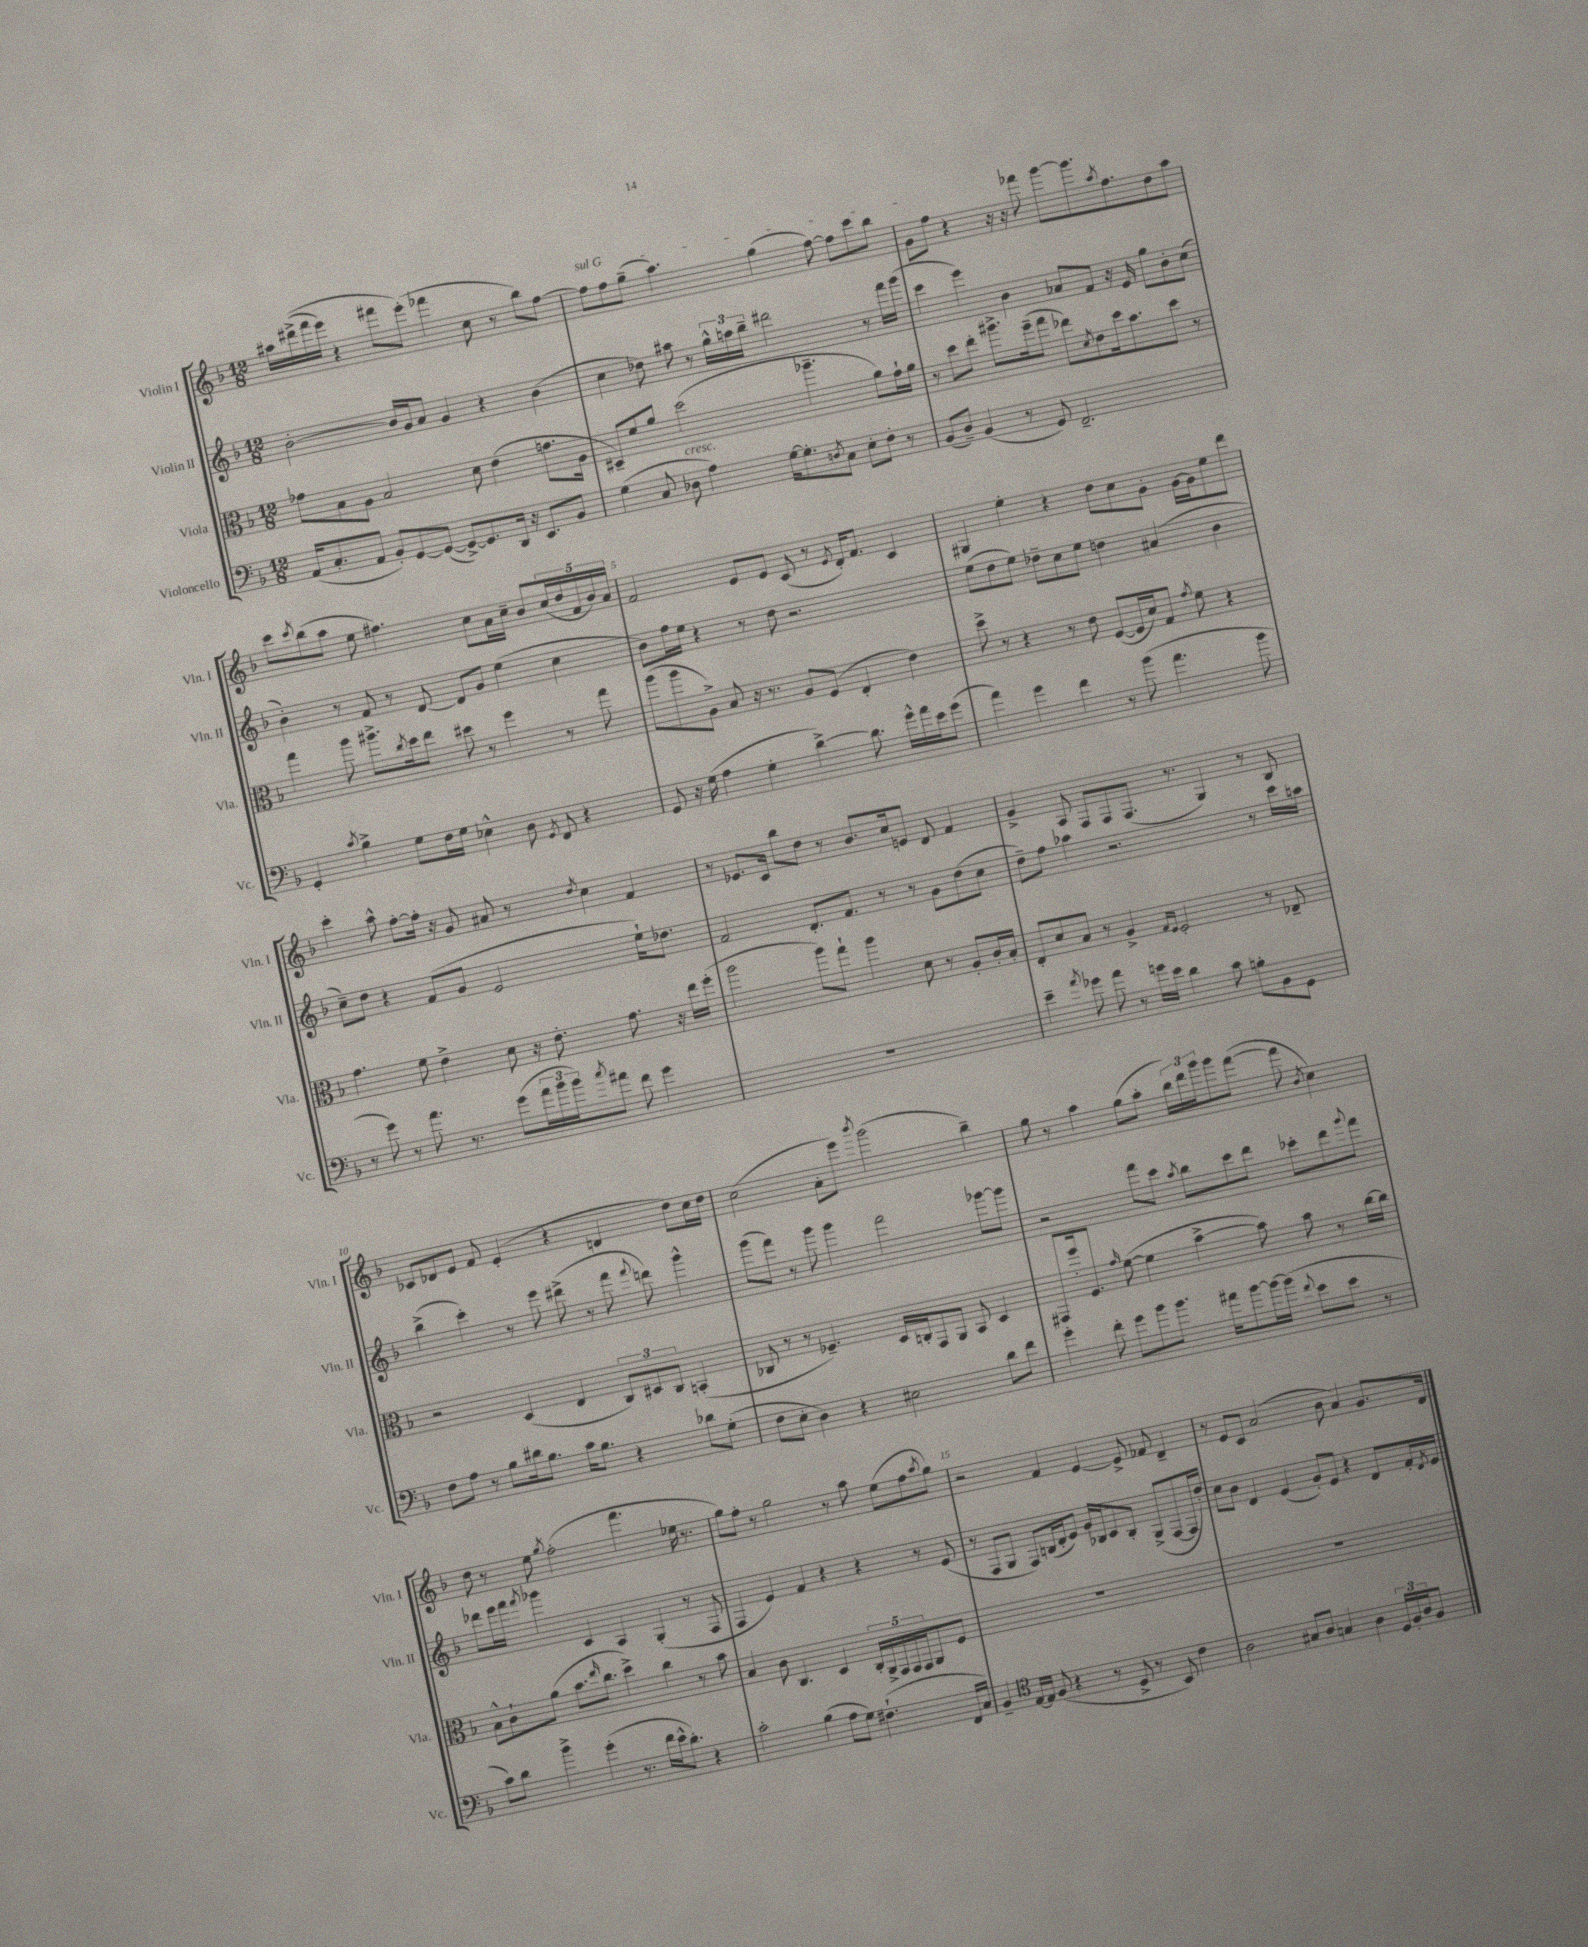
<<
\new StaffGroup <<
\new Staff = "s0" \with { instrumentName = "Violin I" shortInstrumentName = "Vln. I" } {
    \clef treble \key f \major \numericTimeSignature \time 12/8
    ais''16 dis'''16->(\( f'''16 e'''16) r4 fis'''8 e'''8-.(\) fes'''4 c''8 r8 bes''8) f''8~ |
    \once \override TextSpanner.bound-details.left.text = \markup { \italic "sul G" } f''8\startTextSpan f''8 g''8--( a''4.) g''4( f''8~) f''8 c'''8 bes''8 |
    g'8 f''8\stopTextSpan r4 r16 r16 fes'''8 g'''8~ g'''8. \acciaccatura { a''8 } f''8. d''8 a''8 |
    c'''8 \acciaccatura { c'''8 } bes''8( a''8 e''8 fis''4.) c''8 a'16 c''16-- bes'8 \tuplet 5/4 { c''16( d''16 f'16 bes'16) a'16 } |
    f'2 e'8 e'8 c'8( r8 \acciaccatura { e'8 } d'16-.) f'8. c'4 |
    gis4 e''4-. r4 d''8 c''8 g'8-. g'16~ g'16 e''8 d'''8 |
    c'''4-. a''8-^ f''8~-. f''16-. r16 g'8 ais'8 r8 \acciaccatura { d''8 } c''4 f'4 |
    r8 ees'8. c'16 bes''8 d''8 r8 bes'8. c''16 e'8 d'8 f'4 |
    g'4-> a8 f8 f8 f8.( r8. g4) r8 bes8 |
    ces'8 des'8 e'8 f'8 e'4-.( r4 d'4 d''8) c''16 d''16 |
    c''2( a'8-. e'''8) \acciaccatura { bes'''8 } g'''2( bes''4--) |
    g''8 r8 a''4 g''8( a''8-. \tuplet 3/2 { bes''16) d'''16 g'''16 } g'''8 f'''8~( f'''8 \acciaccatura { bes'8 } c''4) |
    d''8 r8 e''8 \acciaccatura { g''8 } f''2-.( f'''4. ees''16 r8. |
    g''8) f''8-. r8 g''2 r8 a''8 e''8( f''8 \acciaccatura { a''8 } g''8) |
    r2 f'4 e'4~ e'8-> fes'8 d'4-- |
    r8 e'8 c'8 a'2( bes'8 a'4) g'8. d'16 \bar "|." |
}
\new Staff = "s1" \with { instrumentName = "Violin II" shortInstrumentName = "Vln. II" } {
    \clef treble \key f \major \numericTimeSignature \time 12/8
    bes'2~-. bes'16 g'16 a'8 g'4 r4 bes'4( |
    c''4 des''8) ais''8 r8 \tuplet 3/2 { g''16-^ a''16 bes''16-- } dis'''2 r8 f'''16 g'''16( |
    c'''4 e'''4) bes'4 aes'8 f'8 r16 e'16 g''8 bes'8-. c''8( |
    bes'4-.) r8 f'8 r8 d'8~ d'8 g'8 e''4( c''4 |
    bes'8) f''16 e''16 r4 r8 d''8 r2. |
    e''8( d''8 e''8) des''8-- c''8 e''8 d''4 ais'4( bes'4 |
    c''8--) d''8 r4 f'8( g'8 e'2 e''16-!) des''8. |
    f'2 d'8.-. f'8. r8 r8 g'8 d''8( c''8 |
    d''8--) f''8 aes''4 r2. r8 c'''16 a''16 |
    bes''4->( c'''4-.) r8 e'''8 dis'''8->( r8 f'''8 \appoggiatura { f'''8 } d'''8) g'''4-^ |
    g'''8( f'''8) r8 g'''8 g'''4 f'''2 ges'''8~ ges'''8 |
    r2 f'''8 c'''8 \acciaccatura { a''8 } bes''8 c'''8 d'''8 ces'''8-. d'''8 \appoggiatura { g'''8 } f'''8 |
    des'''8 e'''16 f'''16 \acciaccatura { f'''8 } ges'''4 c'4 a4 g4-.( r8 f8 |
    f4 e'4) f'4 r4 r4 r8 e'8( |
    r8 f8 g8 f8) b16( d'16-. e'8) g'16 bes16 c'8 bes8-. g8->( f8~ f16 d''16-.) |
    c''8 bes'8 d'4 e'4( g'8-.) e'8 r4 d'8 f'16-. \acciaccatura { d'8 } e'16 \bar "|." |
}
\new Staff = "s2" \with { instrumentName = "Viola" shortInstrumentName = "Vla." } {
    \clef alto \key f \major \numericTimeSignature \time 12/8
    ges'8 bes8 a8 bes2 d'8 e'4( g'8. a16 |
    dis8--) f'8 a'8 d''2( aes''4.-- a'8) g'16-! a'16 |
    r8 d''8 e''8-. ais''8.-> f''16--( g''8 ees''8) \acciaccatura { d'8 } e'8 d''16 bes'8. d''8 r8 |
    g''4 a''8 ais''8.-> \acciaccatura { c''8 } d''16 e''8 dis''8 r8 f''4 r8 g''8 |
    a''8( a''8 a8->) bes8 r16 r8. a8 f8( e4-. e'4) |
    d''8-> r8 r4 r8 e'8 f8~( f16 d'16) g8 \acciaccatura { g'8 } f'8 r4 |
    g'4. f'8 e'4-> d'8 r16 e'8.-. g'8. r16 e''16 f''16-.( |
    a''2 a''8) g''8-! a''4 d'8 r8 a8-. c'16-. bes16-. |
    e8-. d'8 bes8 r8 a4-> \grace { g16 f16 } f2-. r8 ees8-- |
    r2 d4( e4 \tuplet 3/2 { c8) dis8 c8 } b,4-.( |
    ces8 r8 r8 fes4.--) d16 c16-. g,8 a,8 bes,8 d4 |
    gis,8 f''16-. f8. \grace { g'16 } f'8~( f'4 bes'4~-> bes'8) bes'8 r8 c''16~ c''16 |
    bes8-^ c'8-! a'8( bes'8. \grace { e''16 } c''8. d''4->) c''4 r8 bes'8 |
    bes4 c'8 c4. d4 \tuplet 5/4 { c16-. a,16-> g,16 g,16 g,16 } a,8 f8 |
    R1. |
    R1. \bar "|." |
}
\new Staff = "s3" \with { instrumentName = "Violoncello" shortInstrumentName = "Vc." } {
    \clef bass \key f \major \numericTimeSignature \time 12/8
    a,16( c8.-. a,8 bes,8-.) g,8~ g,8~( g,8~->) g,8. d,16 r16 e,8. bes,8 |
    g4( c8 des8^\markup { \italic "cresc." } a4) g16~ g8.-. \acciaccatura { d8 } c8 e8-. f8-. r8 |
    bes,8( d8--) bes,4( r8 g,8) f,2.-- |
    g,4-. \acciaccatura { c'8 } bes4-> g8 f16 g16 ees4-^ d8 \acciaccatura { g,8 } f,8 r4 |
    g,8 r16 g16( a4 g4-. d'4~->) d'8. g'16-^ a'16 e'16 g'8( |
    a'4) g'4 f'4 r8 bes'8( a'4. bes'8 |
    r8 g'8) r8 a'8. r8. g'8( \tuplet 3/2 { a'16 bes'16 bes'16) } \acciaccatura { c''8 } ais'8 f'8 g'4 |
    R1. |
    e'4-- \acciaccatura { a'8 } ges'8 a'8 r8 g'16 e'16 d'4 c'8 b8-. bes,8 g,8 |
    f8 a8 r8 bes8 dis'16 bes8. c'16 bes8. r4 des'8 g8-.( |
    f8 e8-. d4) r4 eis2 d'8 f'8 |
    g'4-. f'8-. g'8 bes'8 bes'8. ais'16 bes'8~ bes'16~ bes'16( \appoggiatura { f'8 } e'8 e'8 r8 |
    c'8) d'8 bes'4-> g'4-.( r8. f'16 e'16-^ d'8.-.) r4 |
    c'2-. bes4( a8 g8) fis4.-!( f,16 c16) |
    bes,4-- \clef tenor e16~ e16 f8( r4 r8 d8-> r8 bes,8) c'4 |
    a2 gis8 a8 g4 a4 \tuplet 3/2 { d16 f16-. a16 } f8 \bar "|." |
}
>>
>>
\layout { \context { \Score \override BarNumber.break-visibility = ##(#f #t #t) barNumberVisibility = #(every-nth-bar-number-visible 5) } }
